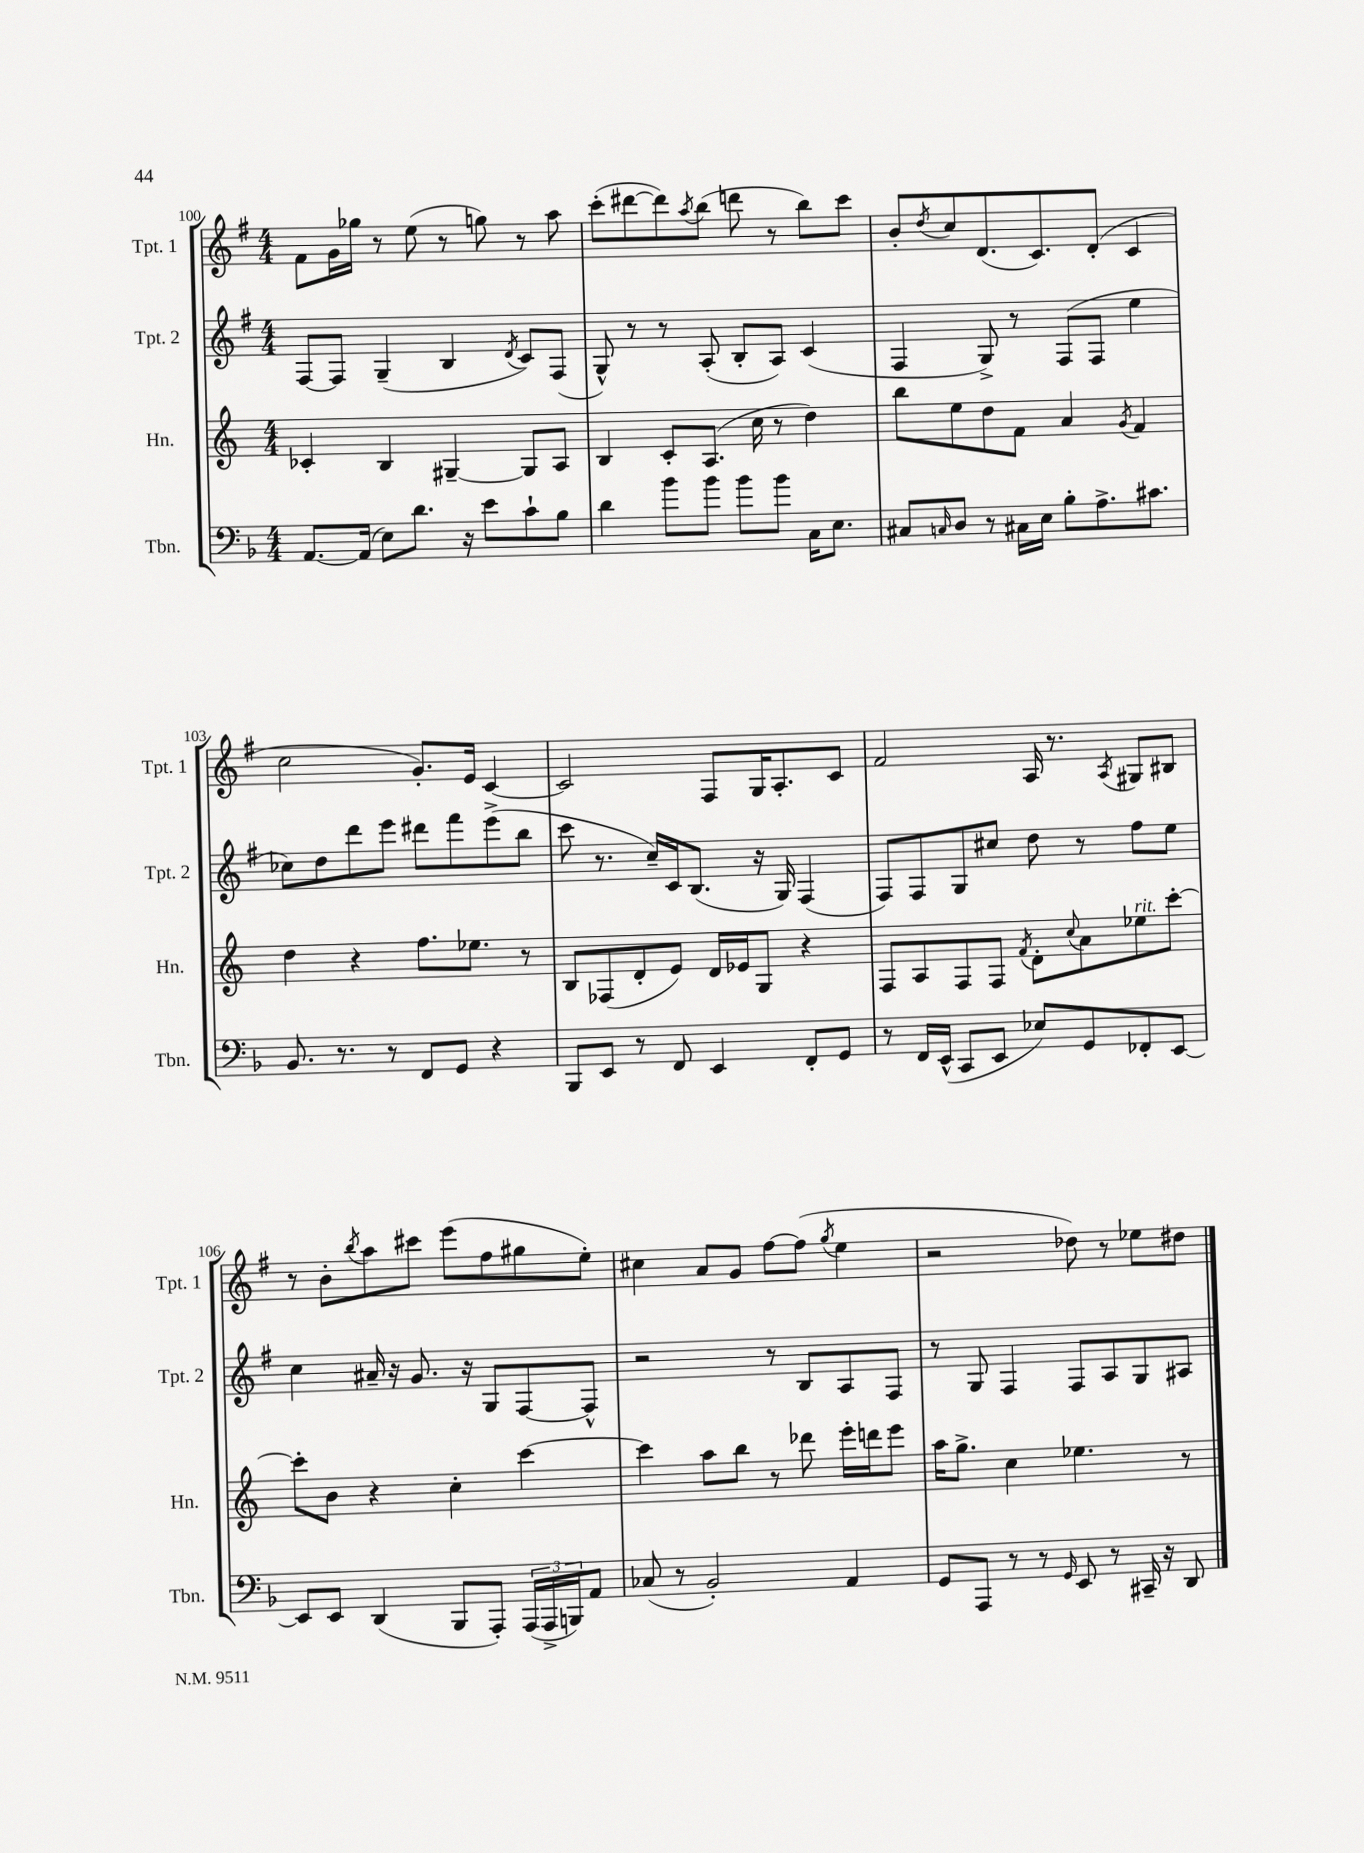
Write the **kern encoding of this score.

**kern	**kern	**kern	**kern
*part4	*part3	*part2	*part1
*staff4	*staff3	*staff2	*staff1
*I"Tbn.	*I"Hn.	*I"Tpt. 2	*I"Tpt. 1
*I'Tbn.	*I'Hn.	*I'Tpt. 2	*I'Tpt. 1
*clefF4	*clefG2	*clefG2	*clefG2
*k[b-]	*k[]	*k[f#]	*k[f#]
*M4/4	*M4/4	*M4/4	*M4/4
=100	=100	=100	=100
[8.AA/L	4c-X'/	[8F#/L	8f#\L
.	.	8F#/J]	16g\L
(16AA/Jk]	.	.	16gg-X\JJ
8E\L)	4B/	(4G~/	8r
8.d\J	.	.	(8ee\
.	[4G#X~/	4B/	8r
16r	.	.	.
8e\L	.	.	8ggn\)
.	.	8qd/	.
8c`\	8G#/L]	8c/L)	8r
8B-\J	8A/J	(8F#/J	8aa\
=101	=101	=101	=101
4d\	4B/	8G^^/)	(8ccc'\L
.	.	8r	[8ddd#X\
8b-\L	8c'/L	8r	8ddd#\])
.	.	.	8qaa/
8b-\J	(8.A/J	(8A'/	(8bb\J
8b-\L	.	8B'/L	8dddn\
.	16cc\	.	.
8b-\J	8r	8A/J)	8r
16C\KL	4dd\)	(4c/	8bb\L)
8.E\J	.	.	.
.	.	.	8ccc\J
=102	=102	=102	=102
8C#X/L	8bb\L	4F#/	8b'/L
16qqCn/	.	.	8qdd/
8D/J	8ee\	.	8cc/
8r	8dd\	8G^/)	(8.d/
16C#X\LL	8f\J	8r	.
16E\JJ	.	.	8.c/)
8B-'\L	4a/	(8F#/L	.
8.A^\	.	8F#/J	(8d'/J
.	8qg/	.	.
.	4f/	4ee\	4c/
8.c#X\J	.	.	.
!!LO:LB:g=z
=103	=103	=103	=103
8.BB-/	4dd\	8cc-X\L)	2cc\
.	.	8dd\	.
8.r	.	.	.
.	4r	8ddd\	.
8r	.	8eee\J	.
8FF/L	8.ff\L	8ddd#X\L	8.g'/L)
8GG/J	.	8fff#\	.
.	8.ee-X\J	.	16e/Jk
4r	.	(8eee^\	[4c/
.	8r	8bb\J	.
=104	=104	=104	=104
8BBB-/L	8B/L	8ccc\	2c/]
8EE/J	(8F-X/	8.r	.
8r	8d'/	.	.
.	.	16cc~/LL)	.
8FF/	8e/J)	16c/J	.
.	.	(8.B/J	.
4EE/	16d/LL	.	8F#/L
.	16e-X/J	.	.
.	8G/J	16r	16G/K
.	.	16G/)	8.A'/
8FF'/L	4r	(4F#/	.
8GG/J	.	.	8c/J
=105	=105	=105	=105
8r	8F/L	8F#/L)	2f#/
16FF/LL	8A/	8F#/	.
(16EE^^/JJ	.	.	.
8CC/L	8F/	8G/	.
8EE/J	8F/J	8cc#X/J	.
.	8qf/	.	.
8E-X/L)	8d'\L	8dd\	16A/
.	.	.	8.r
.	8qqcc/	.	.
8GG/	8a\	8r	.
.	.	.	8qA/
!	!LO:TX:a:i:t=rit.	!	!
8FF-X'/	8ee-X\	8ff#\L	8G#X/L
[8EE/J	[8ccc'\J	8ee\J	8B#X/J
!!LO:LB:g=z
=106	=106	=106	=106
8EE/L]	8ccc'\L]	4cc\	8r
8EE/J	8b\J	.	8b'\L
.	.	.	8qbb/
(4DD/	4r	16a#X~/	8aa\
.	.	16r	.
.	.	8.g/	8ccc#X\J
8BBB-/L	4cc'\	.	(8eee\L
.	.	16r	.
8AAA'/J)	.	8G/L	8ff#\
(24AAA/LL	[4ccc\	[8F#/	8gg#X\
24AAA^/	.	.	.
24BBBn/J)	.	.	.
8AA/J	.	8F#^^/J]	8ee'\J)
=107	=107	=107	=107
(8C-X/	4ccc\]	2r	4cc#X\
8r	.	.	.
2BB-'/)	8aa\L	.	8a/L
.	8bb\J	.	8g/J
.	8r	8r	[8ff#\L
.	8ddd-X\	8B/L	(8ff#\J]
.	.	.	8qgg/
4AA/	16eee'\LL	8A/	4ee\
.	16dddn\J	.	.
.	8eee\J	8F#/J	.
=108	=108	=108	=108
8GG/L	16aa\KL	8r	2r
.	8.gg^\J	.	.
8AAA/J	.	8G/	.
8r	4cc\	4F#/	.
8r	.	.	.
16qqGG/	.	.	.
8EE/	4.ee-X\	8F#/L	8dd-X\)
8r	.	8A/	8r
16CC#X~/	.	8G/	8ee-X\L
16r	.	.	.
8DD/	8r	8A#X/J	8dd#X\J
==	==	==	==
*-	*-	*-	*-
